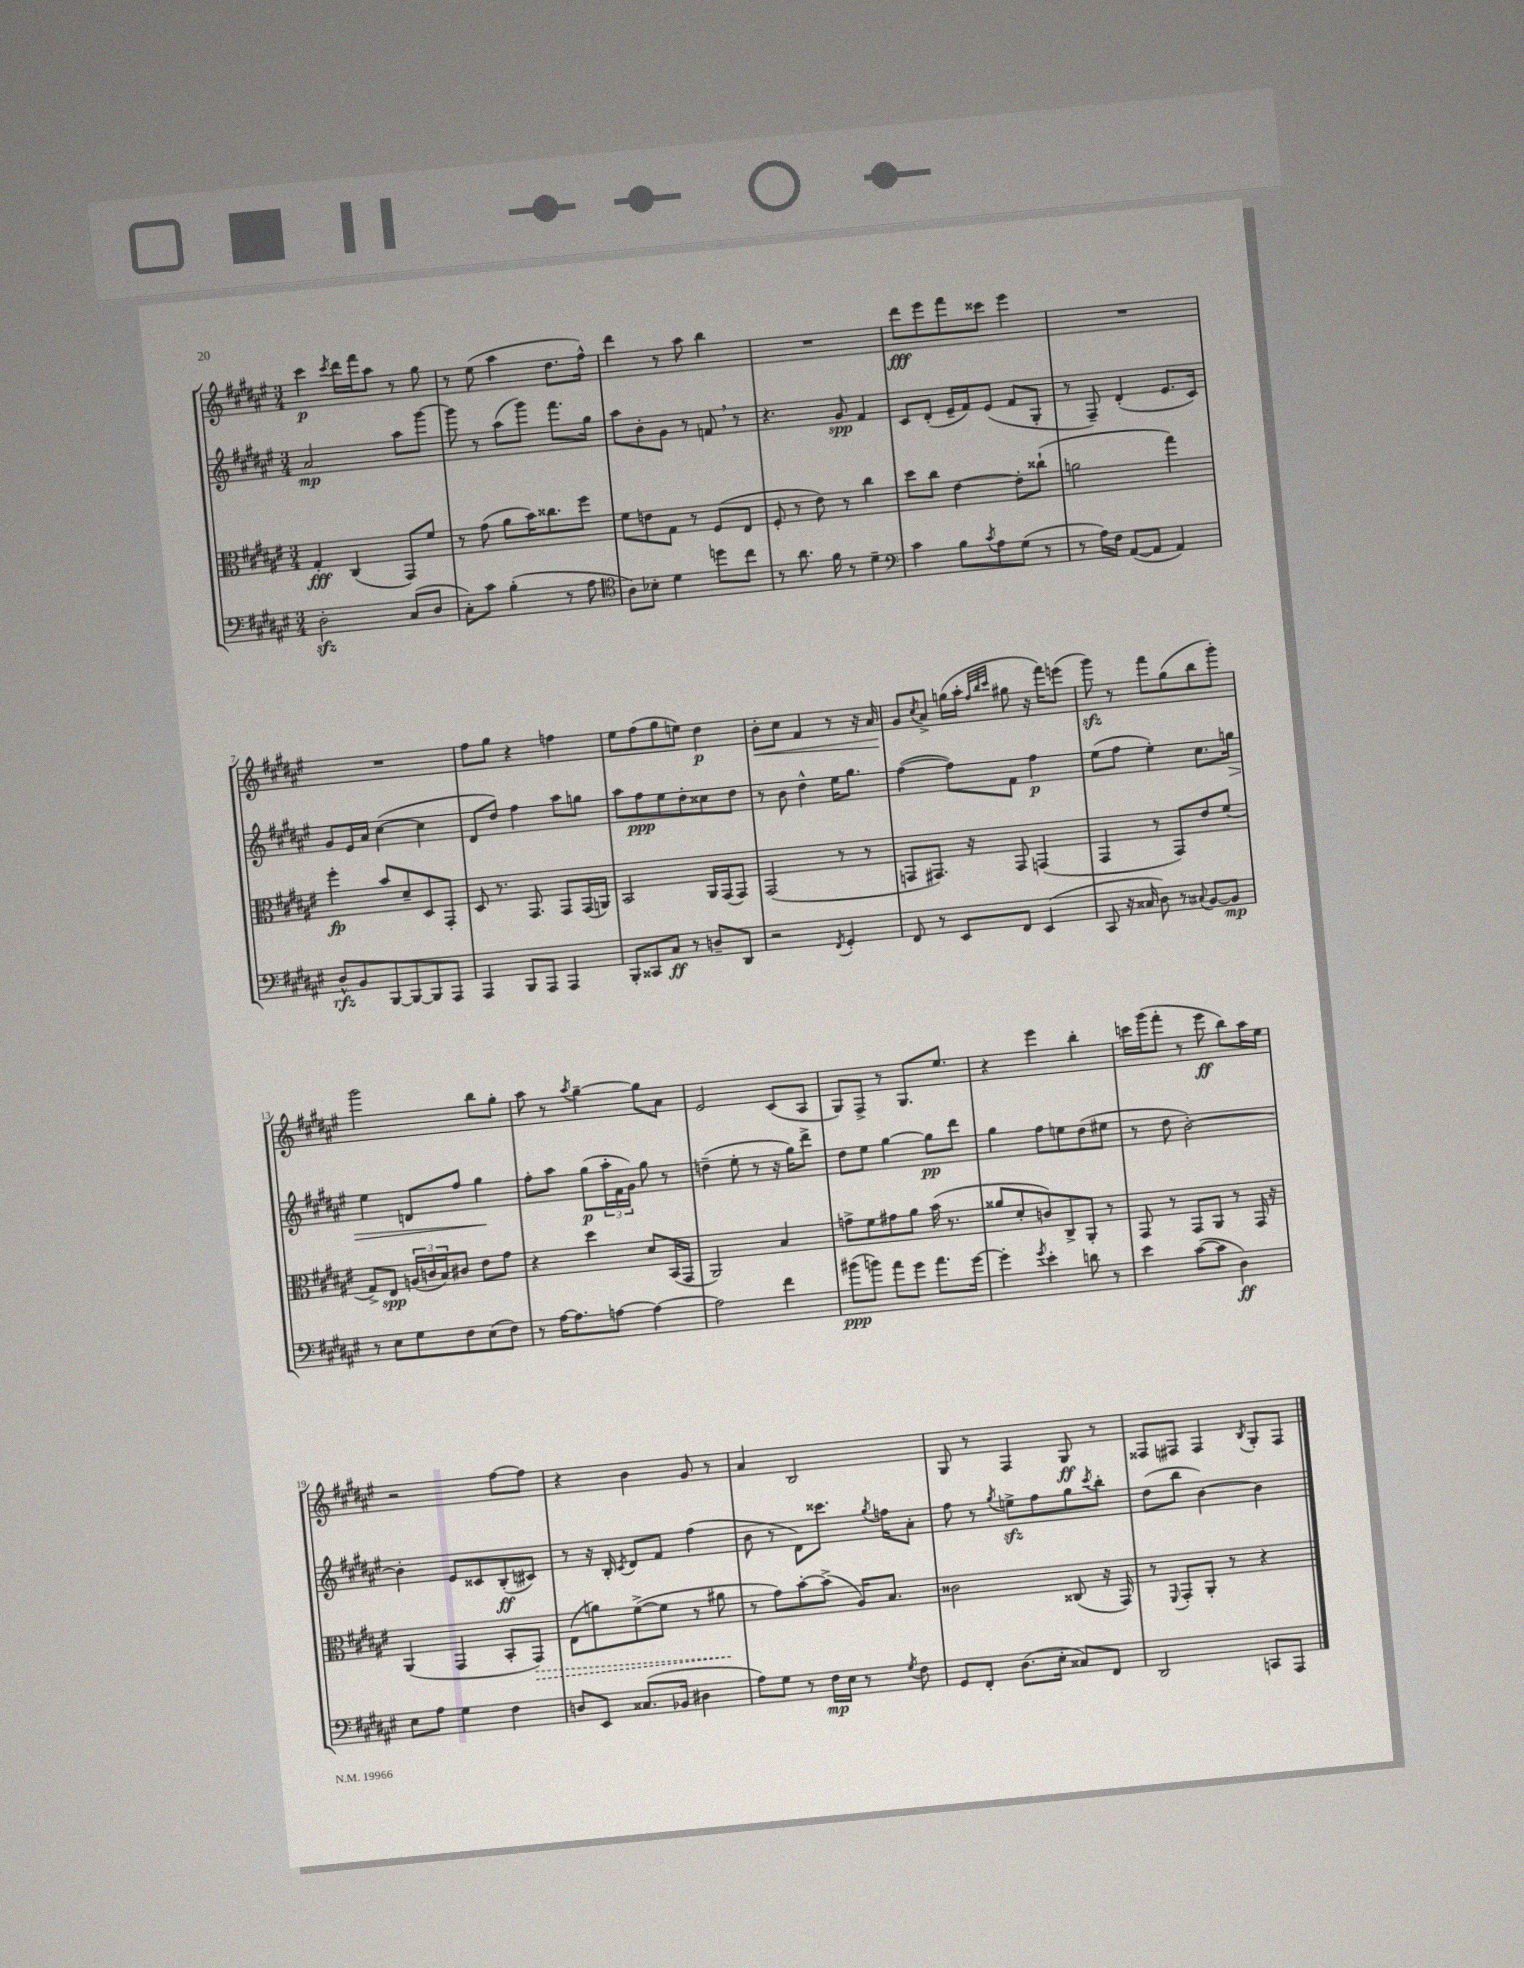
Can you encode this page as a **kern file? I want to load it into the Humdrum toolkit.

**kern	**dynam	**kern	**dynam	**kern	**dynam	**kern	**dynam
*part4	*part4	*part3	*part3	*part2	*part2	*part1	*part1
*staff4	*staff4	*staff3	*staff3	*staff2	*staff2	*staff1	*staff1
*clefF4	*	*clefC3	*	*clefG2	*	*clefG2	*
*k[f#c#g#d#a#e#]	*	*k[f#c#g#d#a#e#]	*	*k[f#c#g#d#a#e#]	*	*k[f#c#g#d#a#e#]	*
*M3/4	*	*M3/4	*	*M3/4	*	*M3/4	*
=1	=1	=1	=1	=1	=1	=1	=1
2D#zz'\	.	4G#'/	fff	2a#/	mp	4ccc#\	p
.	.	.	.	.	.	8qccc#/	.
.	.	(4C#/	.	.	.	16ddd#\LL	.
.	.	.	.	.	.	16fff#\J	.
.	.	.	.	.	.	8aa#\J	.
(8C#/L	.	8GG#/L)	.	8aa#\L	.	8r	.
8D#/J	.	8f#/J	.	[8ggg#\J	.	8gg#\	.
=2	=2	=2	=2	=2	=2	=2	=2
8C#'\L)	.	8r	.	8ggg#\]	.	8r	.
8c#\J	.	(8g#\	.	8r	.	(8ee#\	.
(4B'\	.	8a#\L	.	(8aa#\L	.	4aa#\	.
.	.	16b\K)	.	8ggg#\J)	.	.	.
.	.	8.cc##X\	.	.	.	.	.
8r	.	.	.	8.fff#\L	.	8.dd#\L	.
8A#\	.	8ff#\J	.	.	.	.	.
.	.	.	.	16gg#\Jk	.	16ff#^^\Jk)	.
=3	=3	=3	=3	=3	=3	=3	=3
*clefC4	*	*	*	*	*	*	*
8A#\L)	.	8f#\L	.	8aa#\L	.	4ddd#\	.
8B-X'\J	.	8en\	.	8b'\	.	.	.
4d#\	.	8G#\J	.	8g#\J	.	8r	.
.	.	8r	.	8r	.	8aa#\	.
8ddn\L	.	(8F#/L	.	8fn,/	.	4bb\	.
8cc#\J	.	8E#/J	.	8r	.	.	.
=4	=4	=4	=4	=4	=4	=4	=4
8r	.	8F#'/	.	4.r	.	2.r	.
8.a#\	.	8r	.	.	.	.	.
.	.	8e#\)	.	.	.	.	.
16f#\	.	.	.	.	.	.	.
8r	.	8r	.	8g#/	spp	.	.
4d#~\	.	4cc#\	.	4f#/	.	.	.
=5	=5	=5	=5	=5	=5	=5	=5
*clefF4	*	*	*	*	*	*	*
4c#\	.	8dd#\L	.	8c#/L	.	8ddd#\L	fff
.	.	8cc#\J	.	(8d#'/J	.	8eee#\	.
8B\L	.	[4e#\	.	16e#~/LL	.	8fff#\	.
.	.	.	.	16f#/J)	.	.	.
8qc#/	.	.	.	.	.	.	.
8A#\	.	.	.	(8e#/J	.	8ccc##X\J	.
(8G#\J	.	8e#'\L]	.	8f#/L	.	4eee#\	.
8r	.	(8cc##X`\J	.	8G#'/J	.	.	.
=6	=6	=6	=6	=6	=6	=6	=6
8r	.	2an\	.	8r	.	2.r	.
16A#\LL)	.	.	.	8F#~/)	.	.	.
16F#\JJ	.	.	.	.	.	.	.
([8AA#/L	.	.	.	(4d#'/	.	.	.
8AA#/J]	.	.	.	.	.	.	.
4AA#/)	.	4gg#\)	.	8.e#/L	.	.	.
.	.	.	.	16c#/Jk)	.	.	.
!!LO:LB:g=z
=7	=7	=7	=7	=7	=7	=7	=7
8D#^^/L	rfz	4ff#'\	fp	8g#/L	.	2.r	.
8BB/	.	.	.	16e#/L	.	.	.
.	.	.	.	16a#/JJ	.	.	.
[8BBB/	.	8b/L	.	([4cc#\	.	.	.
8BBB/_	.	8d#~/	.	.	.	.	.
8BBB/]	.	8D#/	.	4cc#\]	.	.	.
8AAA#/J	.	8GG#'/J	.	.	.	.	.
=8	=8	=8	=8	=8	=8	=8	=8
4AAA#/	.	8D#/	.	8d#/L	.	8ff#\L	.
.	.	8.r	.	8dd#/J)	.	8gg#\J	.
8BBB/L	.	.	.	4ff#\	.	4r	.
.	.	8.GG#/	.	.	.	.	.
8AAA#/J	.	.	.	.	.	.	.
4AAA#/	.	8GG#/L	.	8aa#\L	.	4ffn\	.
.	.	(16GG#/L	.	8ggn\J	.	.	.
.	.	16AAn/JJ)	.	.	.	.	.
=9	=9	=9	=9	=9	=9	=9	=9
8BBB'/L	.	2BB/	.	8aa#\L	.	8ee#\L	.
8CC##X/	.	.	.	8ff#\	ppp	(8ff#\	.
8C#/J	ff	.	.	8ee#\	.	8gg#\	.
8r	.	.	.	8dd#'\	.	8een\J)	.
8Dn~/L	.	16AA#/LL	.	8cc##X\	.	4dd#\	p
.	.	(16GG#/J	.	.	.	.	.
8DD#/J	.	8GG#/J)	.	8dd#\J	.	.	.
=10	=10	=10	=10	=10	=10	=10	=10
!	!	!	!	!	!	!	!LO:HP:b
2r	.	(2GG#/	.	8r	.	8b'\L	<
.	.	.	.	8b\	.	8cc#\J	.
.	.	.	.	4dd#^^\	.	4f#/	.
8qFF#/	.	.	.	.	.	.	.
4GG#'/	.	8r	.	16ee#\KL	.	8r	.
.	.	.	.	8.gg#\J	.	.	.
.	.	8r	.	.	.	16r	.
.	.	.	.	.	.	16a#/	.
=11	=11	=11	=11	=11	=11	=11	=11
8FF#/	.	8GGn/L	.	([4ff#\	.	8g#/L	.
.	.	.	.	.	.	8qcc#/	.
8r	.	8.GG#X/J)	.	.	.	8a#^/J	[
8EE#/L	.	.	.	8ff#\L])	.	(16ggn\LL	.
.	.	16r	.	.	.	16aa#'\JJ	.
.	.	.	.	.	.	32qqff#/LLL	.
.	.	.	.	.	.	32qqbb/	.
.	.	.	.	.	.	32qqccc#/JJJ	.
8FF#/J	.	8GG#/	.	8f#\J	.	8gg#X\	.
(4EE#/	.	(4GGn/	.	4ff#\	p	16r	.
.	.	.	.	.	.	16fff#\KL)	.
.	.	.	.	.	.	(8eeen\J	.
=12	=12	=12	=12	=12	=12	=12	=12
8CC#/	.	4GG#/	.	(8ee#\L	.	8ggg#zz\)	.
16r	.	.	.	8ff#\J	.	8r	.
16C##X/	.	.	.	.	.	.	.
8D#\)	.	8r	.	4ee#'\)	.	8fff#\L	.
8r	.	8GG#/L)	.	.	.	(8gg#\	.
8qqC#X/	.	.	.	.	.	.	.
[8BB/L	.	8e#/	.	8.cc#\L	.	8bb\	.
8BB/J]	mp	(8f#/J	.	.	.	8ggg#'\J)	.
!	!	!	!	!	!LO:HP:b	!	!
.	.	.	.	16ggn\Jk	>	.	.
!!LO:LB:g=z
=13	=13	=13	=13	=13	=13	=13	=13
8r	.	8G#^/L)	.	4ee#\	.	2ggg#\	.
8E#\L	.	8E#/J	spp	.	.	.	.
8G#\	.	(24An/LL	.	8dn/L	.	.	.
.	.	24cn/	.	.	.	.	.
.	.	24B/J)	.	.	.	.	.
8F#\	.	8c#X/J	.	8ff#/J	.	.	.
(8E#\	.	8e#\L	.	4gg#\	.	8bb\L	.
8F#\J)	.	8g#\J	.	.	.	8gg#'\J	.
.	.	.	.	.	]	.	.
=14	=14	=14	=14	=14	=14	=14	=14
8r	.	4r	.	8ff#'\L	.	8aa#\	.
[16A#\KL	.	.	.	8aa#\J	.	8r	.
8.A#\]	.	.	.	.	.	.	.
.	.	.	.	.	.	8qaa#/	.
.	.	4dd#\	.	(8gg#\L	p	[4gg#~\	.
[8An\J	.	.	.	24aa#'\L	.	.	.
.	.	.	.	24f#\	.	.	.
.	.	.	.	24g#\JJ)	.	.	.
4A\_	.	8d#/L	.	8gg#\	.	8gg#\L]	.
.	.	(16BB/L	.	8r	.	8a#\J	.
.	.	16GG#/JJ	.	.	.	.	.
=15	=15	=15	=15	=15	=15	=15	=15
2A\]	.	2AA#/)	.	(4ddn~\	.	2e#/	.
.	.	.	.	8ee#'\	.	.	.
.	.	.	.	8r	.	.	.
4f#\	.	4B/	.	16r	.	(8c#/L	.
.	.	.	.	16gg#\KL)	.	.	.
.	.	.	.	8ddd#^\J	.	8A#/J	.
=16	=16	=16	=16	=16	=16	=16	=16
(8b#X\L	ppp	8gn^\L	.	8dd#\L	.	8G#/L)	.
8bn\J)	.	8f#\	.	8ee#\J	.	8F#^/J	.
8a#\L	.	8g#X\	.	[4gg#\	.	8r	.
8g#\J	.	8a#\J	.	.	.	8.G#/L	.
8.a#\L	.	(16b\	.	8gg#\L]	pp	.	.
.	.	8.r	.	.	.	8.ee#/J	.
.	.	.	.	8ddd#\J	.	.	.
[16g#\Jk	.	.	.	.	.	.	.
=17	=17	=17	=17	=17	=17	=17	=17
4g#'\]	.	8a##X/L	.	4gg#\	.	4r	.
.	.	8d#'/	.	.	.	.	.
8qg#/	.	.	.	.	.	.	.
4e#'\	.	8cn/)	.	8ff#\L	.	4eee#\	.
.	.	8C#^/	.	8een\	.	.	.
8dn\	.	8AA#'/J	.	(8dd#\	.	4bb'\	.
8r	.	8r	.	8ee#X\J	.	.	.
=18	=18	=18	=18	=18	=18	=18	=18
4e#\	.	8GG#/	.	8r	.	16cccn\LL	.
.	.	.	.	.	.	(16ggg#\J	.
.	.	8r	.	8dd#\	.	8fff#'\J	.
([8c#\L	.	8GG#/L	.	[2b'\)	.	8r	.
8c#\J]	.	8AA#/J	.	.	.	8eee#\	ff
4D#\)	ff	8r	.	.	.	8bb\L)	.
.	.	16GG#/	.	.	.	16aa#\L	.
.	.	16r	.	.	.	16ee#\JJ	.
!!LO:LB:g=z
=19	=19	=19	=19	=19	=19	=19	=19
8E#\L	.	(4AA#/	.	4b'\]	.	2r	.
8A#\J	.	.	.	.	.	.	.
4G#\	.	4GG#/	.	8e#/L	.	.	.
.	.	.	.	8c##X/	.	.	.
4F#\	.	8BB'/L	.	(8B'/	ff	[8ff#\L	.
!	!	!	!LO:HP:b	!	!	!	!
.	.	8GG#/J)	>	8c#X/J)	.	8ff#\J]	.
=20	=20	=20	=20	=20	=20	=20	=20
8Dn/L	.	(8E#\L	.	8r	.	4r	.
8EE#/J	.	8an\)	.	16r	.	.	.
.	.	.	.	16B'/	.	.	.
.	.	.	.	8qc#/	.	.	.
(8.C##X/L	.	([8f#^\	.	8d#/L	.	4b\	.
.	.	8f#\J]	.	8f#/J	.	.	.
16BB-X/Jk	.	.	.	.	.	.	.
4D#X\	.	8r	.	(4ff#\	.	8g#/	.
.	.	8a#X\	.	.	.	8r	.
.	.	.	]	.	.	.	.
=21	=21	=21	=21	=21	=21	=21	=21
8A#\L)	.	8r	.	8b\	.	4a#/	.
8G#\J	.	8g#\L)	.	8r	.	.	.
8r	.	[8b'\	.	8d#\L)	.	2B/	.
16F#\LL	mp	(8b^\J]	.	8.ccc##X\J	.	.	.
16E#\JJ	.	.	.	.	.	.	.
8r	.	16A#/KL)	.	.	.	.	.
.	.	.	.	8qgg#/	.	.	.
.	.	8.B/J	.	16ffn\KL	.	.	.
8qG#/	.	.	.	.	.	.	.
8F#\	.	.	.	8a#'\J	.	.	.
=22	=22	=22	=22	=22	=22	=22	=22
8GG#/L	.	2c##X\	.	8ff#\	.	8G#/	.
8FF#'/J	.	.	.	8r	.	8r	.
.	.	.	.	8qgg#/	.	.	.
(8.D#\L	.	.	.	8eenzz^\L	.	4F#/	.
.	.	.	.	8ff#\	.	.	.
16E#'\Jk	.	.	.	.	.	.	.
8C##X/L)	.	(8C##X/	.	8gg#\	.	8G#/	ff
.	.	.	.	8qccc#/	.	.	.
8FF#/J	.	16r	.	8bb'\J	.	8r	.
.	.	16GG#/)	.	.	.	.	.
=23	=23	=23	=23	=23	=23	=23	=23
2DD#/	.	8r	.	(8dd#\L	.	8F##X/L	.
.	.	8qqFF#/	.	.	.	.	.
.	.	8GG#'/L	.	8bb\J	.	8F#X/J	.
.	.	8AA#'/J	.	[4b\)	.	4F#/	.
.	.	8r	.	.	.	.	.
.	.	.	.	.	.	8qB/	.
8CCn/L	.	4r	.	4b\]	.	8G#'/L	.
8AAA#/J	.	.	.	.	.	8F#/J	.
==	==	==	==	==	==	==	==
*-	*-	*-	*-	*-	*-	*-	*-
